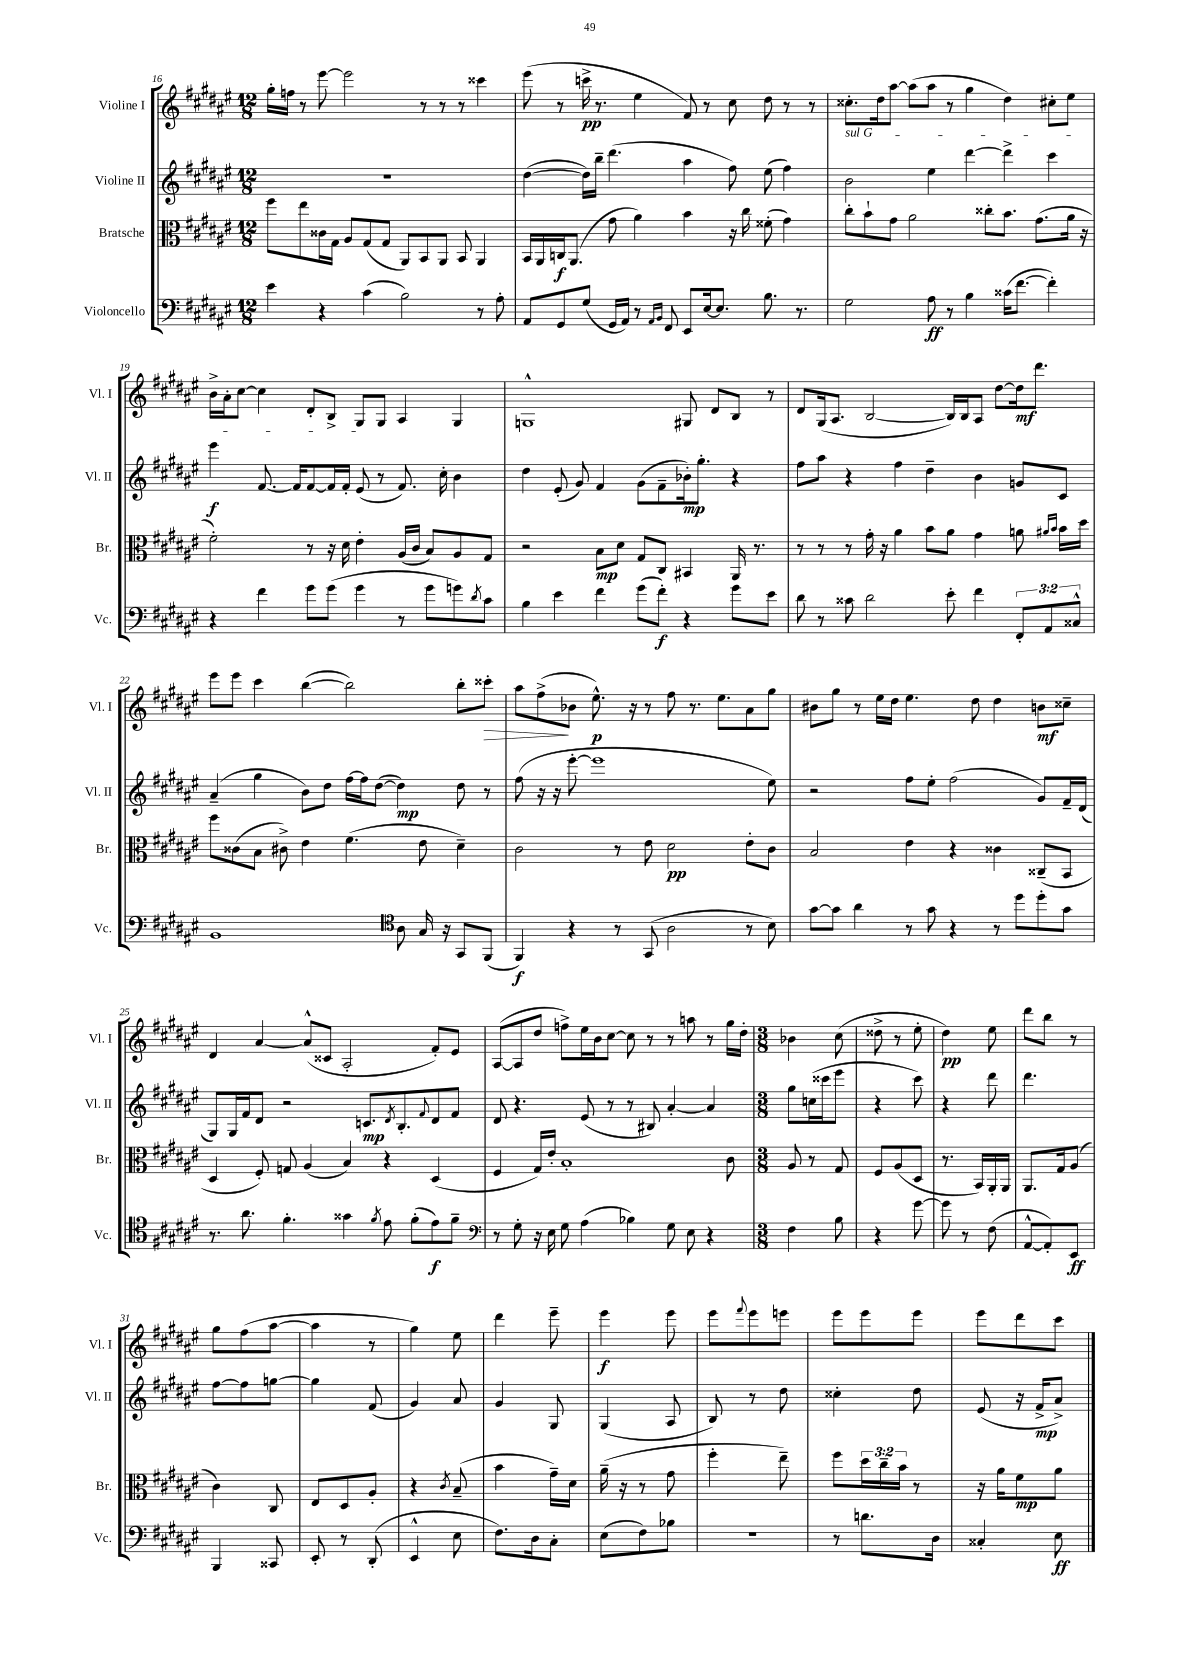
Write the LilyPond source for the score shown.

<<
\new StaffGroup <<
\new Staff = "s0" \with { instrumentName = "Violine I" shortInstrumentName = "Vl. I" } {
    \clef treble \key fis \major \numericTimeSignature \time 12/8
    gis''16-. f''16 r8 eis'''8~ eis'''2 r8 r8 r8 cisis'''4 |
    eis'''8( r8 c'''16->\pp r8. eis''4 fis'8) r8 cis''8 dis''8 r8 r8 |
    cisis''8.-. dis''16 ais''8~ ais''8( ais''8 r8 gis''4 dis''4) cis''8-. eis''8 |
    b'16-> ais'16-. cis''8~ cis''4 dis'8-. b8-> gis8 gis8 ais4 gis4 |
    g1-^ gis8 dis'8 b8 r8 |
    dis'8 gis16( ais8. b2~ b16) b16 ais8 dis''8~ dis''16\mf dis'''8. |
    eis'''8 eis'''8 cis'''4 b''4~( b''2) b''8-. cisis'''8-.\> |
    ais''8 fis''8->\!( bes'8 eis''8.-^\p) r16 r8 fis''8 r8. eis''8. ais'8 gis''8 |
    bis'8 gis''8 r8 eis''16 dis''16 eis''4. dis''8 dis''4 b'8\mf cisis''8-- |
    dis'4 ais'4~ ais'8-^( cisis'8 ais2-. fis'8-.) eis'8 |
    ais8~( ais8 dis''8 f''8->) eis''16 b'16 cis''8~ cis''8 r8 r8 a''8 r8 gis''16 dis''16-. |
    \numericTimeSignature \time 3/8 bes'4 cis''8( |
    disis''8-> r8 eis''8-. |
    dis''4\pp) eis''8 |
    dis'''8 b''8 r8 |
    gis''8 fis''8( ais''8~ |
    ais''4 r8 |
    gis''4) eis''8 |
    dis'''4 eis'''8-- |
    eis'''4\f eis'''8 |
    eis'''8 \appoggiatura { fis'''8 } eis'''8 e'''8 |
    eis'''8 eis'''8 eis'''8 |
    eis'''8 dis'''8 cis'''8 \bar "|." |
}
\new Staff = "s1" \with { instrumentName = "Violine II" shortInstrumentName = "Vl. II" } {
    \clef treble \key fis \major \numericTimeSignature \time 12/8
    R1. |
    dis''4~( dis''16) b''16-- dis'''4.( ais''4 fis''8) eis''8( fis''4) |
    \once \override TextSpanner.bound-details.left.text = \markup { \italic "sul G" } b'2\startTextSpan eis''4 dis'''4~ dis'''4-> cis'''4 |
    eis'''4\f fis'8.~ fis'16 fis'8~ fis'16 fis'16-. eis'8\stopTextSpan( r8 fis'8.) cis''16-. b'4 |
    dis''4 eis'8-.( gis'8) fis'4 gis'8( fis'8-- bes'16-.\mp) gis''8.-. r4 |
    fis''8 ais''8 r4 fis''4 dis''4-- b'4 g'8 cis'8 |
    ais'4--( gis''4 b'8) dis''8 fis''16~ fis''16 dis''8~( dis''4\mp) dis''8 r8 |
    fis''8( r16 r16 eis'''8~-. eis'''1 eis''8) |
    r2 fis''8 eis''8-. fis''2( gis'8) fis'16-- dis'16( |
    gis8) gis16 fis'16 dis'8 r2 c'8.\mp \acciaccatura { dis'8 } b8.-. \appoggiatura { fis'8 } dis'8 fis'8 |
    dis'8 r4. eis'8( r8 r8 bis8) ais'4~-. ais'4 |
    \numericTimeSignature \time 3/8 gis''8 c''16( cisis'''16 eis'''8 |
    r4 cis'''8) |
    r4 dis'''8 |
    dis'''4. |
    fis''8~ fis''8 g''8~ |
    g''4 fis'8( |
    gis'4) ais'8 |
    gis'4 gis8 |
    gis4( ais8 |
    b8) r8 dis''8 |
    cisis''4-. dis''8 |
    eis'8( r16 fis'16->\mp ais'8->) \bar "|." |
}
\new Staff = "s2" \with { instrumentName = "Bratsche" shortInstrumentName = "Br." } {
    \clef alto \key fis \major \numericTimeSignature \time 12/8 \override Staff.TupletNumber.text = #tuplet-number::calc-fraction-text
    fis''8 eis''8 cisis'16 gis16 ais8 gis8( gis8 ais,8) b,8 ais,8 b,8 ais,4 |
    b,16 ais,16 c16\f ais,8.( gis'8 ais'4) b'4 r16 cis''16 fisis'8-.( gis'4) |
    cis''8-. b'8-! gis'8 ais'2 cisis''8-. b'8. gis'8.( ais'16 r16 |
    fis'2-.) r8 r16 dis'16 eis'4-. ais16( cis'16 b8) ais8 gis8 |
    r2 b8\mp dis'8 gis8 cis8 bis,4 ais,16 r8. |
    r8 r8 r8 gis'16-. r16 ais'4 b'8 ais'8 gis'4 a'8 \grace { ais'16 b'16 } b'16 dis''16 |
    fis''8 cisis'8( b8 cis'8->) eis'4 fis'4.( eis'8 dis'4--) |
    cis'2 r8 eis'8 dis'2\pp eis'8-. cis'8 |
    b2 eis'4 r4 cisis'4 cisis8--( b,8 |
    dis4 fis8-.) g8 ais4( b4) r4 dis4( |
    fis4 gis16) eis'16-. b1-. cis'8 |
    \numericTimeSignature \time 3/8 ais8 r8 gis8 |
    fis8 ais8( dis8 |
    r8. b,16) ais,16-. ais,16 |
    ais,8. gis16 ais8( |
    cis'4) cis8 |
    eis8 dis8 ais8-. |
    r4 \acciaccatura { cis'8 } b8--( |
    b'4 gis'16--) dis'16 |
    ais'16--( r16 r8 gis'8 |
    fis''4-. eis''8--) |
    fis''8 \tuplet 3/2 { dis''16 cis''16-- b'16 } r8 |
    r16 ais'16 fis'8\mp ais'8 \bar "|." |
}
\new Staff = "s3" \with { instrumentName = "Violoncello" shortInstrumentName = "Vc." } {
    \clef bass \key fis \major \numericTimeSignature \time 12/8 \override Staff.TupletNumber.text = #tuplet-number::calc-fraction-text
    eis'4 r4 cis'4( b2) r8 ais8-. |
    ais,8 gis,8 gis8( gis,16 ais,16) r8 \grace { ais,16 b,16 } fis,8 eis,8 eis16~ eis8. b8. r8. |
    gis2 ais8\ff r8 b4 cisis'16( fis'8.~ fis'4-.) |
    r4 fis'4 gis'8 gis'8( gis'4 r8 gis'8 g'8) \acciaccatura { dis'8 } cis'8 |
    b4 eis'4 fis'4 gis'8( fis'8-.\f) r4 gis'8 eis'8 |
    dis'8 r8 cisis'8 dis'2 eis'8-. fis'4 \tuplet 3/2 { fis,8-. ais,8 cisis8-^ } |
    b,1 \clef tenor ais8 gis16 r16 gis,8 fis,8( |
    fis,4\f) r4 r8 gis,8( ais2 r8 b8) |
    gis'8~ gis'8 ais'4 r8 gis'8 r4 r8 dis''8 dis''8-. gis'8 |
    r8. ais'8. fis'4.-. gisis'4 \acciaccatura { fis'8 } eis'8 fis'8-.( eis'8\f) fis'8-- |
    \clef bass r8 gis8-. r16 eis16 gis8 ais4( bes4) gis8 eis8 r4 |
    \numericTimeSignature \time 3/8 fis4 b8 |
    r4 gis'8~ |
    gis'8 r8 fis8( |
    ais,8~-^ ais,8-.) eis,8\ff |
    b,,4 cisis,8 |
    eis,8-. r8 dis,8-.( |
    eis,4-^ eis8 |
    fis8.) dis16 cis8-. |
    eis8( fis8) bes8 |
    R4. |
    r8 d'8. dis16 |
    cisis4-. eis8\ff \bar "|." |
}
>>
>>
\layout { \context { \Score currentBarNumber = #16 } }
